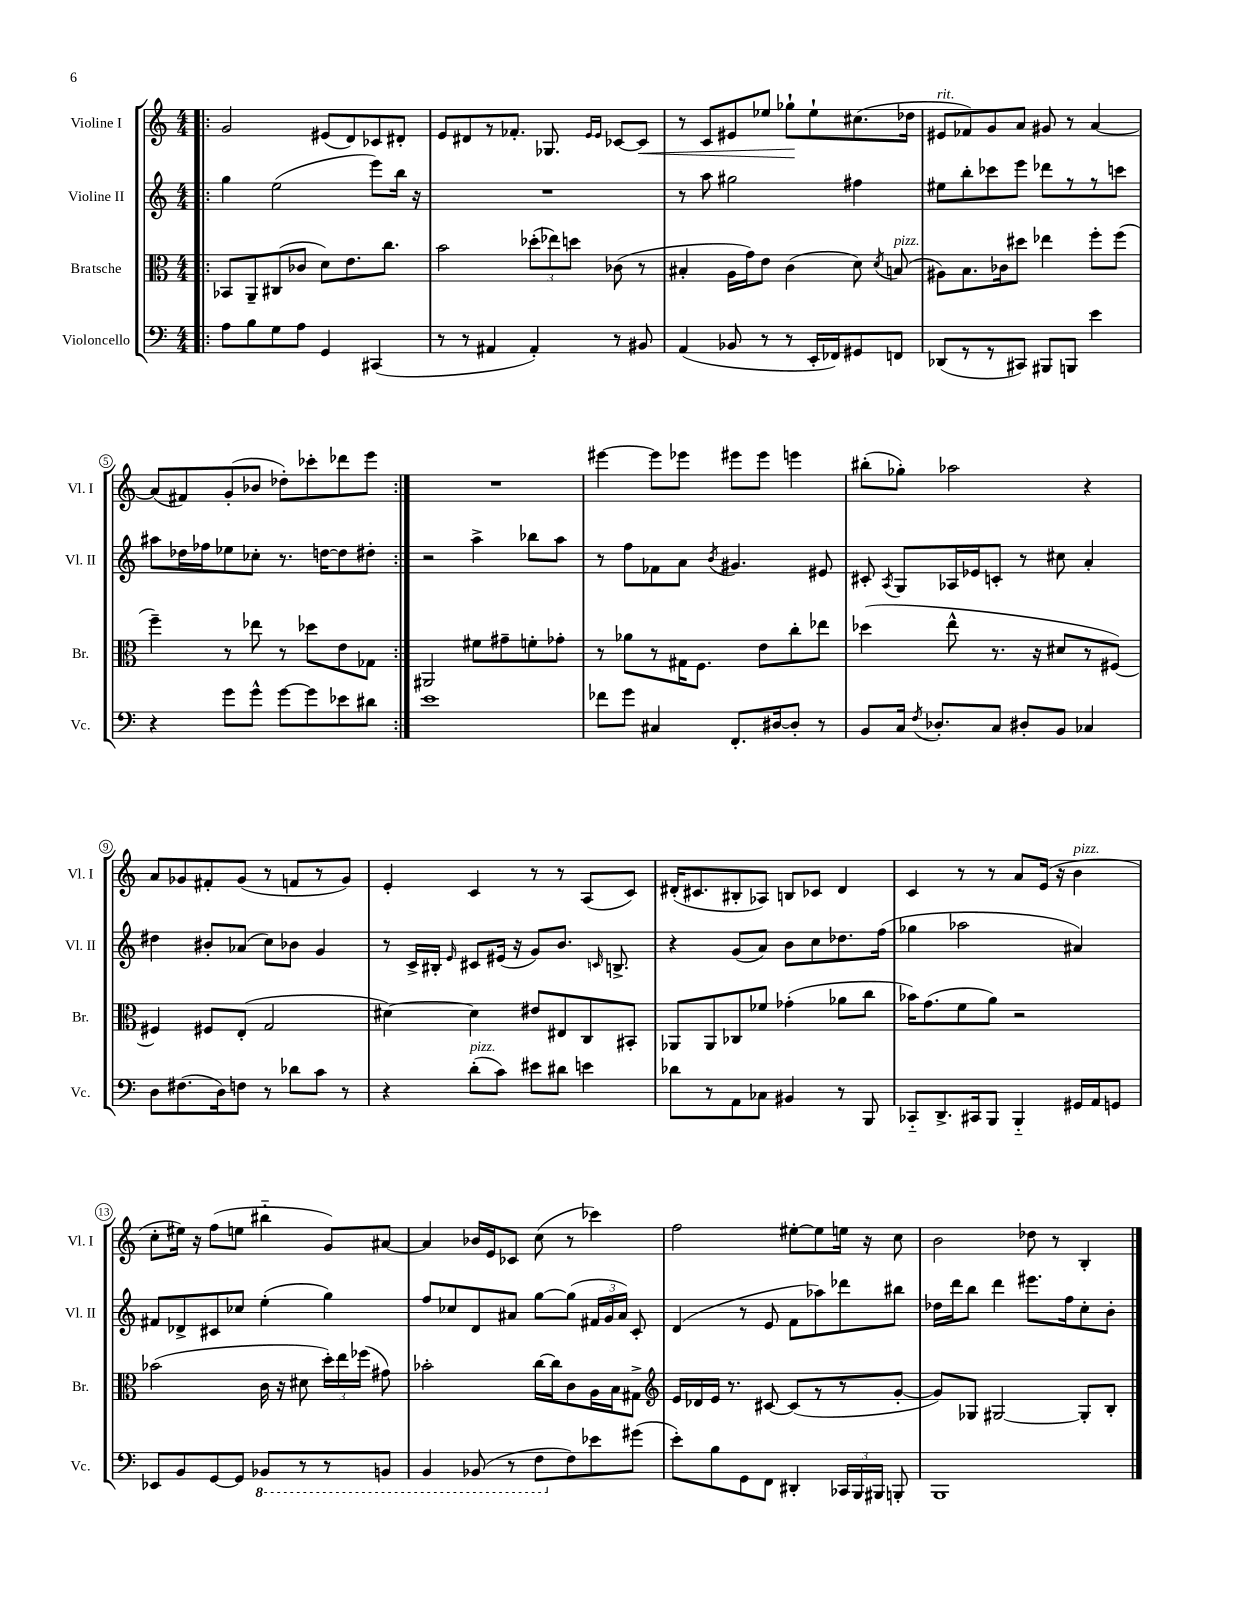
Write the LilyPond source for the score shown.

<<
\new StaffGroup <<
\new Staff = "s0" \with { instrumentName = "Violine I" shortInstrumentName = "Vl. I" } {
    \clef treble \key c \major \numericTimeSignature \time 4/4
    \autoBeamOff \repeat volta 2 { \bar ".|:" g'2 eis'8[( d'8) ces'8 dis'8]-. |
    e'8[ dis'8 r8 fes'8.]-. ges8. \grace { e'16[ e'16] } ces'8[~ ces'8]\< |
    r8 c'8[ eis'8 ees''8] ges''8[-!\! ees''8-! cis''8.( des''16] |
    eis'8[^\markup { \italic "rit." } fes'8) g'8 a'8] gis'8 r8 a'4~ |
    a'8[( fis'8) g'8-.( bes'8] des''8[-.) ces'''8-. des'''8 e'''8] | }
    R1 |
    eis'''4~ eis'''8[ ees'''8] eis'''8[ eis'''8] e'''4 |
    bis''8[-.( ges''8]-.) aes''2 r4 |
    a'8[ ges'8 fis'8-. ges'8]( r8 f'8[ r8 ges'8]) |
    e'4-. c'4 r8 r8 a8[( c'8]) |
    dis'16[-.( cis'8. bis8-. aes8]) b8[ ces'8] dis'4 |
    c'4 r8 r8 a'8[ e'16]( r16 b'4^\markup { \italic "pizz." } |
    c''8[-. eis''16]) r16 f''8[( e''8] bis''4-_ g'8[) ais'8]~ |
    ais'4 bes'16[ e'16 ces'8] c''8( r8 ces'''4) |
    f''2 eis''8[~-. eis''8 e''16] r16 c''8 |
    b'2 des''8 r8 b4-. \bar "|." |
}
\new Staff = "s1" \with { instrumentName = "Violine II" shortInstrumentName = "Vl. II" } {
    \clef treble \key c \major \numericTimeSignature \time 4/4
    \autoBeamOff \repeat volta 2 { \bar ".|:" g''4 e''2( e'''8[) b''16] r16 |
    R1 |
    r8 a''8 gis''2 fis''4 |
    eis''8[ b''8-. ces'''8 e'''8] des'''8[ r8 r8 c'''8] |
    ais''8[ des''16 fes''16 ees''8 ces''8]-. r8. d''16[~ d''8 dis''8]-. | }
    r2 a''4-> bes''8[ a''8] |
    r8 f''8[ fes'8 a'8] \acciaccatura { b'8 } gis'4. eis'8 |
    cis'8-. \acciaccatura { a8 } g8[ aes16 ees'16 c'8]-. r8 cis''8 a'4-. |
    dis''4 bis'8[-. aes'8]( c''8[) bes'8] g'4 |
    r8 c'16[-> bis16]-. \grace { e'16 } cis'8[ eis'16]( r16 g'8[) b'8.] \grace { c'16 } b8.-> |
    r4 g'8[( a'8]) b'8[ c''8 des''8. f''16]( |
    ges''4 aes''2 ais'4) |
    fis'8[ des'8-> cis'8 ces''8] e''4-.( g''4) |
    f''8[ ces''8 d'8 ais'8] g''8[~ g''8]( \tuplet 3/2 { fis'16[ g'16 ais'16]) } c'8-. |
    d'4( r8 e'8 f'8[ aes''8) des'''8 bis''8] |
    des''16[ d'''16 b''8] d'''4 eis'''8.[ f''16 c''8-. b'8]-. \bar "|." |
}
\new Staff = "s2" \with { instrumentName = "Bratsche" shortInstrumentName = "Br." } {
    \clef alto \key c \major \numericTimeSignature \time 4/4
    \autoBeamOff \repeat volta 2 { \bar ".|:" bes,8[ a,8-- cis8( ces'8] d'8[) e'8. c''8.] |
    b'2 \tuplet 3/2 { des''8[-.( ees''8) d''8] } ces'8( r8 |
    bis4-. a16[ g'16) e'8] c'4( d'8) \acciaccatura { d'8 } b8^\markup { \italic "pizz." }( |
    ais8[) b8. ces'16 dis''8] ees''4 f''8[-. f''8]( |
    f''4--) r8 ees''8 r8 des''8[ e'8 ges8] | }
    ais,2 fis'8[ gis'8-- f'8-. ges'8]-. |
    r8 aes'8[ r8 gis16 f8.] e'8[ c''8-. ees''8] |
    des''4( e''8-^ r8. r16 dis'8[ r8 fis8]~) |
    fis4 fis8[ e8]-.( g2 |
    dis'4~) dis'4 eis'8[ eis8 c8 bis,8]-. |
    aes,8[ aes,8 ces8 fes'8] ges'4-.( aes'8[ c''8] |
    bes'16[) g'8.( f'8 a'8]) r2 |
    bes'2( c'16 r16 dis'8 \tuplet 3/2 { d''16[-.) e''16 fes''16]( } gis'8) |
    bes'2-. c''16[~ c''16 c'8 a16 b16 gis8]-> |
    \clef treble e'16[ des'16 e'16] r8. cis'8~ cis'8[( r8 r8 g'8]~-. |
    g'8[) ges8] gis2~ gis8[-. b8]-. \bar "|." |
}
\new Staff = "s3" \with { instrumentName = "Violoncello" shortInstrumentName = "Vc." } {
    \clef bass \key c \major \numericTimeSignature \time 4/4
    \autoBeamOff \repeat volta 2 { \bar ".|:" a8[ b8 g8 a8] g,4 cis,4( |
    r8 r8 ais,4 ais,4-.) r8 bis,8 |
    a,4( bes,8 r8 r8 e,16[-. fes,16) gis,8 f,8] |
    des,8[( r8 r8 cis,8]) bis,,8[ b,,8] e'4 |
    r4 g'8[ g'8]-^ g'8[~ g'8 ees'8 dis'8] | }
    e'1 |
    fes'8[ g'8] cis4 f,8.[-. dis16~ dis8]-. r8 |
    b,8[ c16] \acciaccatura { f8 } des8.[-. c8] dis8[-. b,8] ces4 |
    d8[ fis8.( d16) f8] r8 des'8[ c'8] r8 |
    r4 d'8[-.^\markup { \italic "pizz." }( c'8]) eis'8[ dis'8] e'4 |
    des'8[ r8 a,8 ces8] bis,4 r8 b,,8 |
    ces,8[-_ d,8.-> cis,16 b,,8] b,,4-_ gis,16[ a,16 g,8] |
    ees,8[ b,8 g,8~ g,8] \ottava #-1 bes,,8[ r8 r8 b,,8] |
    b,,4 bes,,8( r8 f,8[ \ottava #0 f8) ees'8 gis'8]( |
    e'8[-.) b8 g,8 f,8] dis,4-. \tuplet 3/2 { ces,16[ b,,16 bis,,16] } b,,8-. |
    b,,1 \bar "|." |
}
>>
>>
\layout { \context { \Score \override BarNumber.stencil = #(make-stencil-circler 0.1 0.3 ly:text-interface::print) } }
